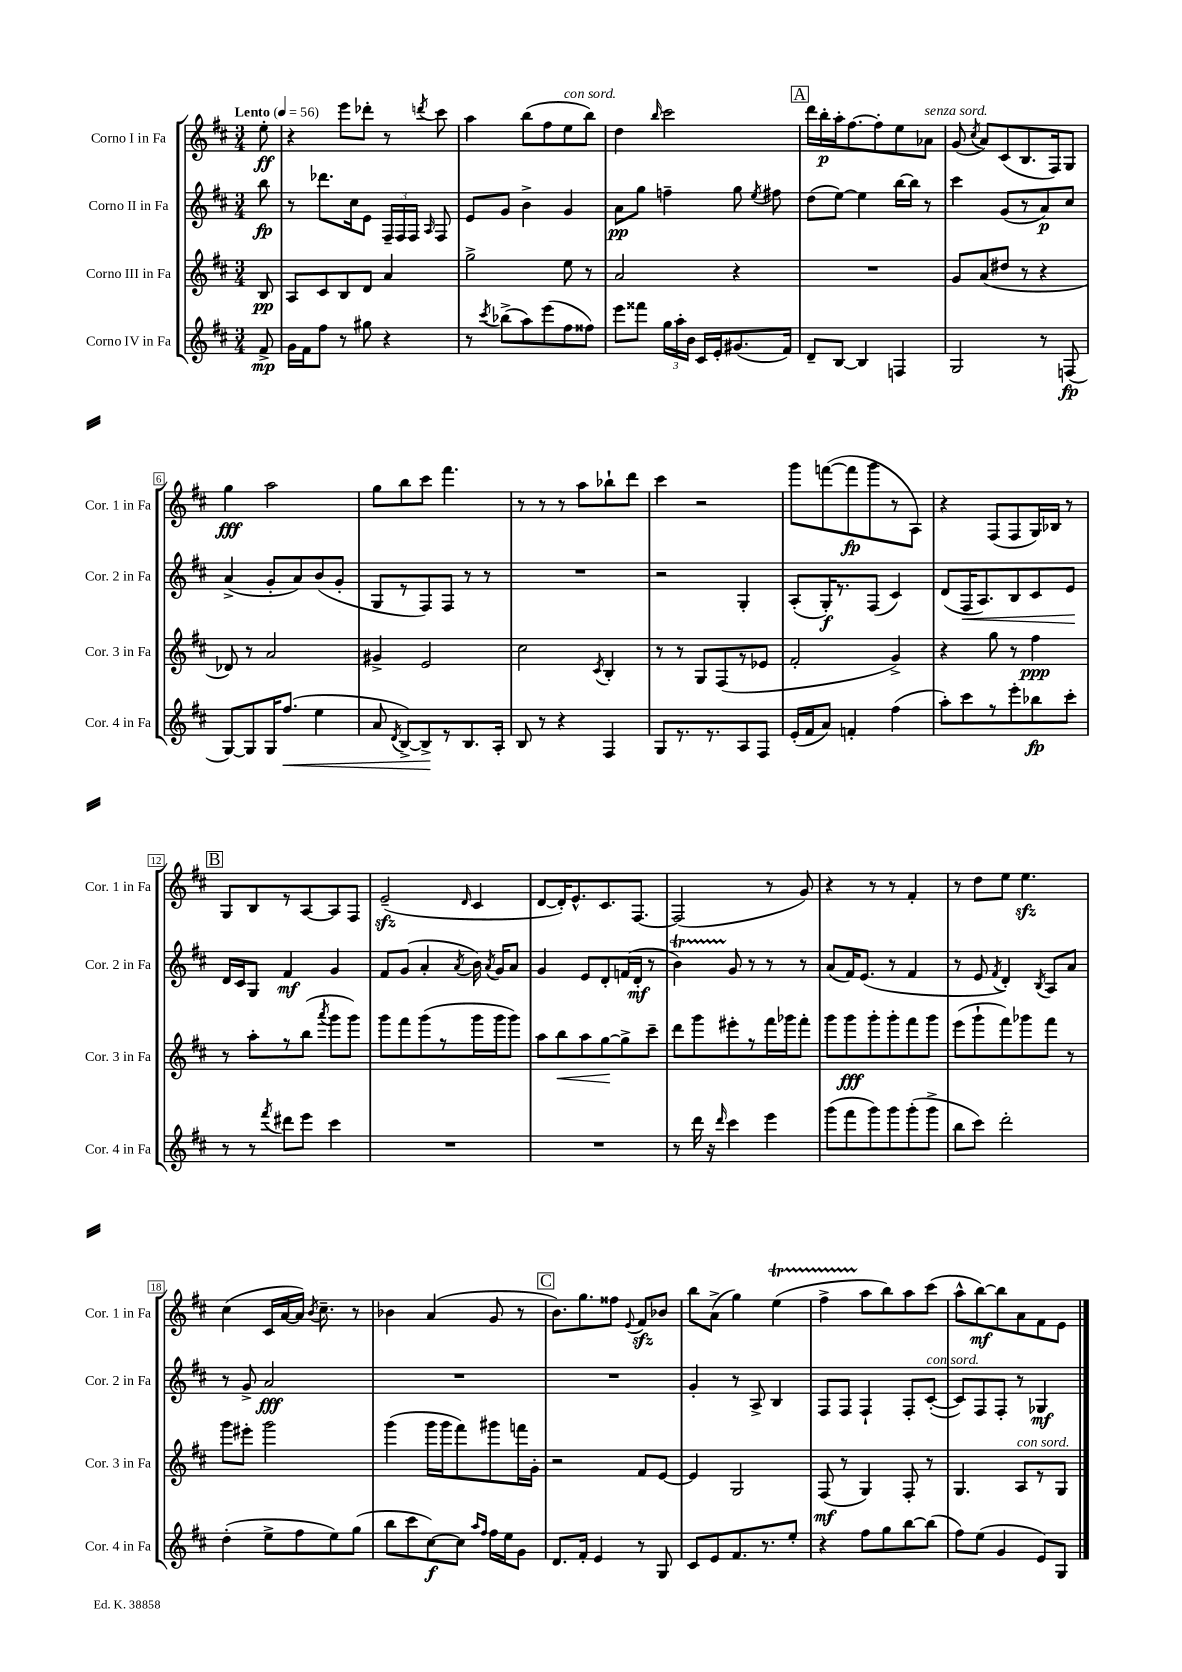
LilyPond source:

<<
\new StaffGroup <<
\new Staff = "s0" \with { instrumentName = "Corno I in Fa" shortInstrumentName = "Cor. 1 in Fa" } {
    \clef treble \key d \major \numericTimeSignature \time 3/4 \partial 8 \tempo "Lento" 4 = 56
    \autoBeamOff e''8-.\ff |
    r4 e'''8[ des'''8]-. r8 \acciaccatura { d'''8 } cis'''8 |
    a''4 b''8[( fis''8 e''8^\markup { \italic "con sord." } b''8]) |
    d''4 \grace { b''16 } cis'''2 |
    \mark \markup { \box "A" } d'''16[ b''16-.\p a''16-. fis''8.~ fis''8-. e''8 aes'8]^\markup { \italic "senza sord." } |
    g'8( \acciaccatura { cis''8 } a'8[) cis'8( b8. fis16) g8] |
    g''4\fff a''2 |
    g''8[ b''8 cis'''8] fis'''4. |
    r8 r8 r8 a''8[ bes''8-! d'''8] |
    cis'''4 r2 |
    g'''8[ f'''8~( f'''8\fp g'''8 r8 a8]) |
    r4 fis8[( fis8 g16) bes16] r8 |
    \mark \markup { \box "B" } g8[ b8 r8 a8~ a8 fis8] |
    e'2--\sfz( \grace { d'16 } cis'4 |
    d'8[~ d'16-.) e'8.-^ cis'8. fis8.]~ |
    fis2( r8 g'8) |
    r4 r8 r8 fis'4-. |
    r8 d''8[ e''8] e''4.\sfz |
    cis''4( cis'16[ a'16~ a'16]) \acciaccatura { b'8 } cis''8.-- r8 |
    bes'4 a'4( g'8 r8 |
    \mark \markup { \box "C" } b'8.[) g''8. fisis''8] \appoggiatura { e'8 } fis'8[\sfz bes'8] |
    b''8[ a'8]->( g''4) e''4\startTrillSpan( |
    fis''4-> a''8[\stopTrillSpan b''8) a''8 cis'''8]( |
    a''8[-^ b''8~\mf) b''8 a'8 fis'8 e'8] \bar "|." |
}
\new Staff = "s1" \with { instrumentName = "Corno II in Fa" shortInstrumentName = "Cor. 2 in Fa" } {
    \clef treble \key d \major \numericTimeSignature \time 3/4 \partial 8
    \autoBeamOff b''8\fp |
    r8 des'''8.[ cis''16 e'8] \tuplet 3/2 { fis16[-- fis16 fis16] } \grace { a16 } fis8 |
    e'8[ g'8] b'4-> g'4 |
    a'8[\pp g''8] f''4-- g''8 \acciaccatura { e''8 } fis''8 |
    \mark \markup { \box "A" } d''8[( e''8]~) e''4 b''16[~ b''16] r8 |
    cis'''4 g'8[( r8 a'8\p) cis''8] |
    a'4->( g'8[-. a'8) b'8( g'8]-. |
    g8[ r8 fis8) fis8] r8 r8 |
    R2. |
    r2 g4-. |
    a8[-.( g16-.\f) r8. fis8]( cis'4) |
    d'8[( fis16\< a8.) b8 cis'8 e'8]\! |
    \mark \markup { \box "B" } d'16[ cis'16 g8] fis'4\mf g'4 |
    fis'8[ g'8]( a'4-. \acciaccatura { a'8 } b'16) \acciaccatura { a'8 } g'16[ a'8] |
    g'4 e'8[ d'8-. f'16( d'16]-.\mf r8 |
    b'4\startTrillSpan) g'8\stopTrillSpan r8 r8 r8 |
    a'8[( fis'16) e'8.]( r8 fis'4 |
    r8 e'8 \acciaccatura { fis'8 } d'4-.) \acciaccatura { b8 } a8[ a'8] |
    r8 g'8-> a'2\fff |
    R2. |
    \mark \markup { \box "C" } R2. |
    g'4-. r8 a8-> b4 |
    fis8[ fis8] fis4-! fis8[-. cis'8]~-.^\markup { \italic "con sord." }( |
    cis'8[) fis8 fis8]-. r8 ges4\mf \bar "|." |
}
\new Staff = "s2" \with { instrumentName = "Corno III in Fa" shortInstrumentName = "Cor. 3 in Fa" } {
    \clef treble \key d \major \numericTimeSignature \time 3/4 \partial 8
    \autoBeamOff b8\pp |
    a8[ cis'8 b8 d'8] a'4 |
    g''2-> e''8 r8 |
    a'2 r4 |
    \mark \markup { \box "A" } R2. |
    g'8[ a'8( dis''8] r8 r4 |
    des'8) r8 a'2 |
    gis'4-> e'2 |
    cis''2 \acciaccatura { cis'8 } b4-. |
    r8 r8 g8[ fis8( r8 ees'8] |
    fis'2-. g'4->) |
    r4 g''8 r8 fis''4\ppp |
    \mark \markup { \box "B" } r8 a''8[-. r8 b''8]( \acciaccatura { a'''8 } g'''8[ g'''8]) |
    g'''8[ fis'''8 g'''8( r8 g'''16 g'''16 g'''8]) |
    a''8[ b''8\< a''8 g''8~\! g''8-> cis'''8]-- |
    d'''8[ g'''8 eis'''8-. r8 fis'''16 ges'''16 fis'''8]-. |
    g'''8[ g'''8\fff g'''8-. g'''8-. fis'''8 g'''8] |
    e'''8[( g'''8-! fis'''8) ges'''8 fis'''8] r8 |
    g'''8[ eis'''8]-. g'''2 |
    g'''4( g'''16[ g'''16 fis'''8) gis'''8 f'''16 g'16]-. |
    \mark \markup { \box "C" } r2 fis'8[ e'8]~ |
    e'4 g2 |
    fis8\mf( r8 g4) fis8-. r8 |
    g4. a8[^\markup { \italic "con sord." } r8 g8] \bar "|." |
}
\new Staff = "s3" \with { instrumentName = "Corno IV in Fa" shortInstrumentName = "Cor. 4 in Fa" } {
    \clef treble \key d \major \numericTimeSignature \time 3/4 \partial 8
    \autoBeamOff fis'8->\mp |
    g'16[ fis'16 fis''8] r8 gis''8 r4 |
    r8 \acciaccatura { cis'''8 } bes''8[->( a''8) e'''8( fis''8 fisis''8]) |
    e'''8[ fisis'''8] \tuplet 3/2 { g''16[ a''16-. b'16] } cis'16[ e'16-. gis'8.( fis'16]) |
    \mark \markup { \box "A" } d'8[-- b8]~ b4 f4 |
    g2 r8 f8\fp( |
    g8[~) g8 g16 fis''8.]\<( e''4 |
    a'8 \acciaccatura { d'8 } b8[~->) b8->\! r8 b8. a16]-. |
    b8 r8 r4 fis4 |
    g8[ r8. r8. a8 fis8] |
    e'16[-.( fis'16 a'8]) f'4-. fis''4( |
    a''8[-.) cis'''8 r8 e'''8-. bes''8\fp cis'''8]-. |
    \mark \markup { \box "B" } r8 r8 \acciaccatura { fis'''8 } dis'''8[ e'''8] cis'''4 |
    R2. |
    R2. |
    r8 d'''16 r16 \grace { d'''16 } cis'''4 e'''4 |
    g'''8[( fis'''8 g'''8) g'''8 g'''8-.( g'''8]-> |
    b''8[ cis'''8]) d'''2-. |
    d''4-.( e''8[-> fis''8 e''8) g''8]( |
    b''8[ cis'''8 cis''8~\f) cis''8] \grace { a''16[ fis''16] } fis''16[ e''16 g'8] |
    \mark \markup { \box "C" } d'8.[ fis'16]-. e'4 r8 g8 |
    cis'8[ e'8 fis'8. r8. e''8]-. |
    r4 fis''8[ g''8 b''8~ b''8]( |
    fis''8[) e''8]( g'4 e'8[) g8] \bar "|." |
}
>>
>>
\layout { \context { \Score \override BarNumber.stencil = #(make-stencil-boxer 0.1 0.3 ly:text-interface::print) } }
